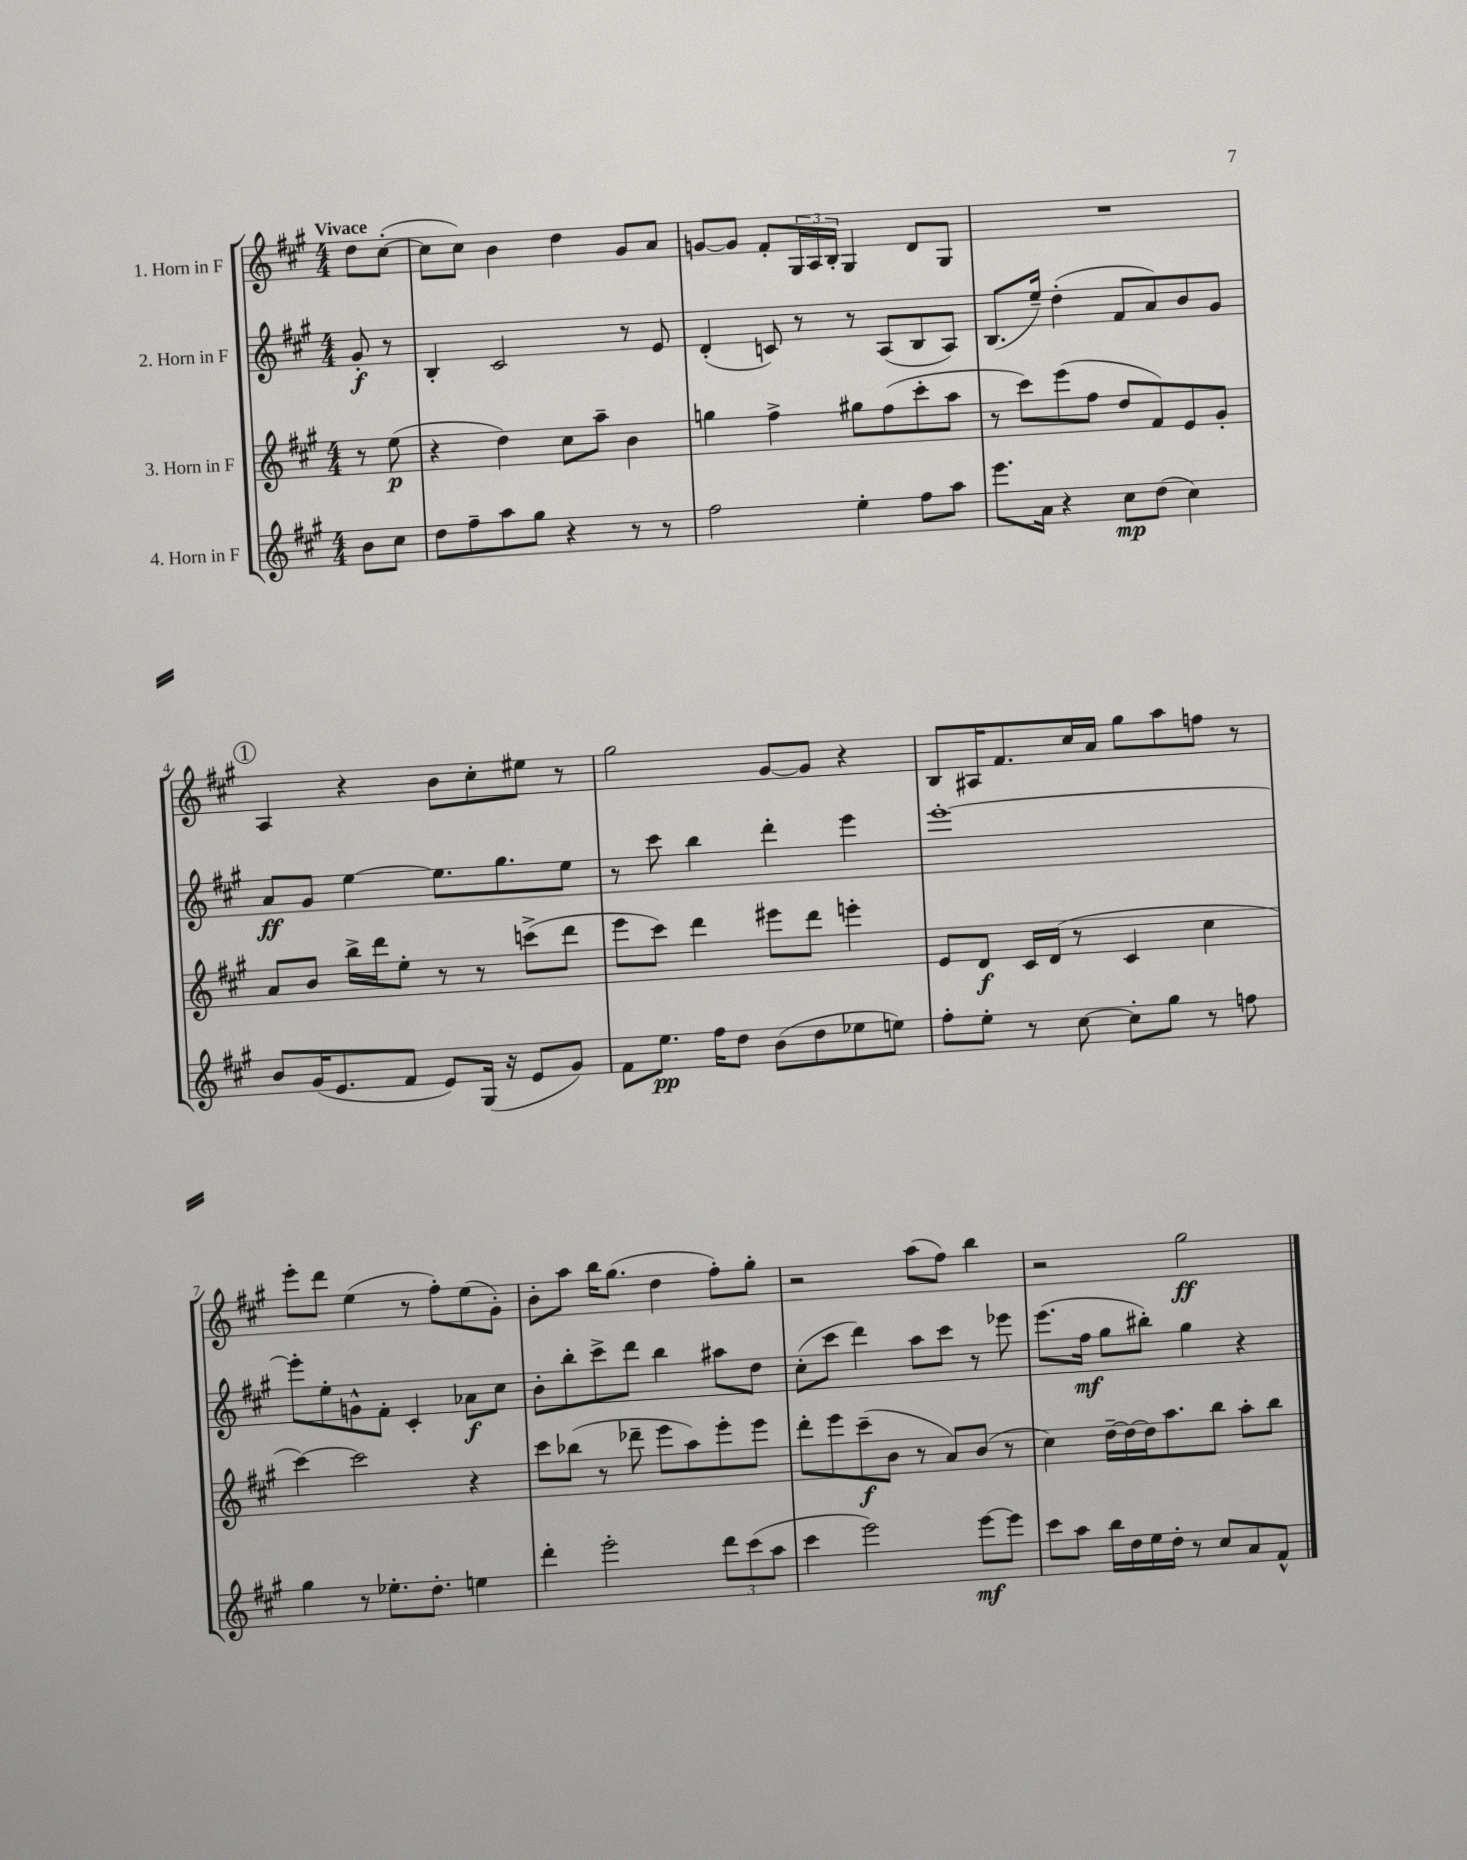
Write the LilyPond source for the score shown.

<<
\new StaffGroup <<
\new Staff = "s0" \with { instrumentName = "1. Horn in F" } {
    \clef treble \key a \major \numericTimeSignature \time 4/4 \partial 4 \tempo "Vivace"
    d''8 cis''8~-.( |
    cis''8 cis''8) b'4 d''4 gis'8 a'8 |
    g'8~ g'8 fis'8-. \tuplet 3/2 { gis16 a16 b16-. } gis4 d'8 gis8 |
    R1 |
    \mark \markup { \circle "1" } a4 r4 b'8 cis''8-. eis''8 r8 |
    gis''2 gis'8~ gis'8 r4 |
    b8 ais16 fis'8. cis''16 a'16 gis''8 a''8 f''8 r8 |
    e'''8-. d'''8 e''4( r8 fis''8-.) e''8( gis'8-.) |
    b'8-. a''8 b''16 gis''8.( d''4 fis''8-.) gis''8-. |
    r2 a''8( fis''8) b''4 |
    r2 gis''2\ff \bar "|." |
}
\new Staff = "s1" \with { instrumentName = "2. Horn in F" } {
    \clef treble \key a \major \numericTimeSignature \time 4/4 \partial 4
    gis'8-.\f r8 |
    b4-. cis'2 r8 e'8 |
    d'4-.( c'8) r8 r8 a8( b8 a8) |
    b8.( e''16--) d''4-.( fis'8 a'8) b'8 gis'8 |
    \mark \markup { \circle "1" } a'8\ff gis'8 e''4~ e''8. gis''8. e''8 |
    r8 cis'''8 b''4 d'''4-. e'''4 |
    e'''1~-. |
    e'''8-. e''8-. g'8-^ fis'8-. cis'4-. aes'8\f cis''8 |
    b'8-. b''8-. cis'''8-> d'''8 b''4 ais''8 d''8 |
    cis''8-.( cis'''8 d'''4) a''8 cis'''8 r8 ees'''8 |
    e'''8.( fis''16\mf gis''8 bis''8-.) gis''4 r4 \bar "|." |
}
\new Staff = "s2" \with { instrumentName = "3. Horn in F" } {
    \clef treble \key a \major \numericTimeSignature \time 4/4 \partial 4
    r8 e''8\p( |
    r4 d''4) cis''8 a''8-- b'4 |
    g''4 fis''4-> gis''8 fis''8( cis'''8-. a''8 |
    r8 cis'''8) e'''8( fis''8 d''8 fis'8) e'8 gis'8-. |
    \mark \markup { \circle "1" } a'8 b'8 b''16-> d'''16 e''8-. r8 r8 c'''8->( d'''8 |
    e'''8 cis'''8) d'''4 eis'''8 d'''8 e'''4-. |
    e'8 d'8\f cis'16 d'16( r8 cis'4 cis''4 |
    cis'''4~) cis'''2 r4 |
    cis'''8 bes''8( r8 des'''8-- e'''8 a''8) e'''8-. e'''8 |
    d'''8-. e'''8 cis'''8--\f( b'8 r8 a'8) b'8( r8 |
    cis''4) d''16~-- d''16~ d''16 a''8. b''8 a''8-. b''8 \bar "|." |
}
\new Staff = "s3" \with { instrumentName = "4. Horn in F" } {
    \clef treble \key a \major \numericTimeSignature \time 4/4 \partial 4
    b'8 cis''8 |
    d''8 fis''8-- a''8 gis''8 r4 r8 r8 |
    fis''2 e''4-. fis''8 a''8 |
    e'''8. a'16 r4 cis''8\mp d''8( cis''4) |
    \mark \markup { \circle "1" } b'8 gis'16( e'8. fis'8 e'8) gis16( r16 e'8 gis'8) |
    fis'8 e''8.\pp fis''16 d''8 b'8( d''8 ees''8 e''8) |
    fis''8-. e''8-. r8 cis''8~ cis''8-. gis''8 r8 f''8 |
    gis''4 r8 ees''8.-. d''8.-. e''4 |
    d'''4-. e'''2-. \tuplet 3/2 { d'''8 cis'''8( a''8 } |
    cis'''4 e'''2) e'''8~\mf e'''8 |
    cis'''8 a''8 b''16 d''16 e''16 d''16-. r8 cis''8 a'8 fis'8-^ \bar "|." |
}
>>
>>
